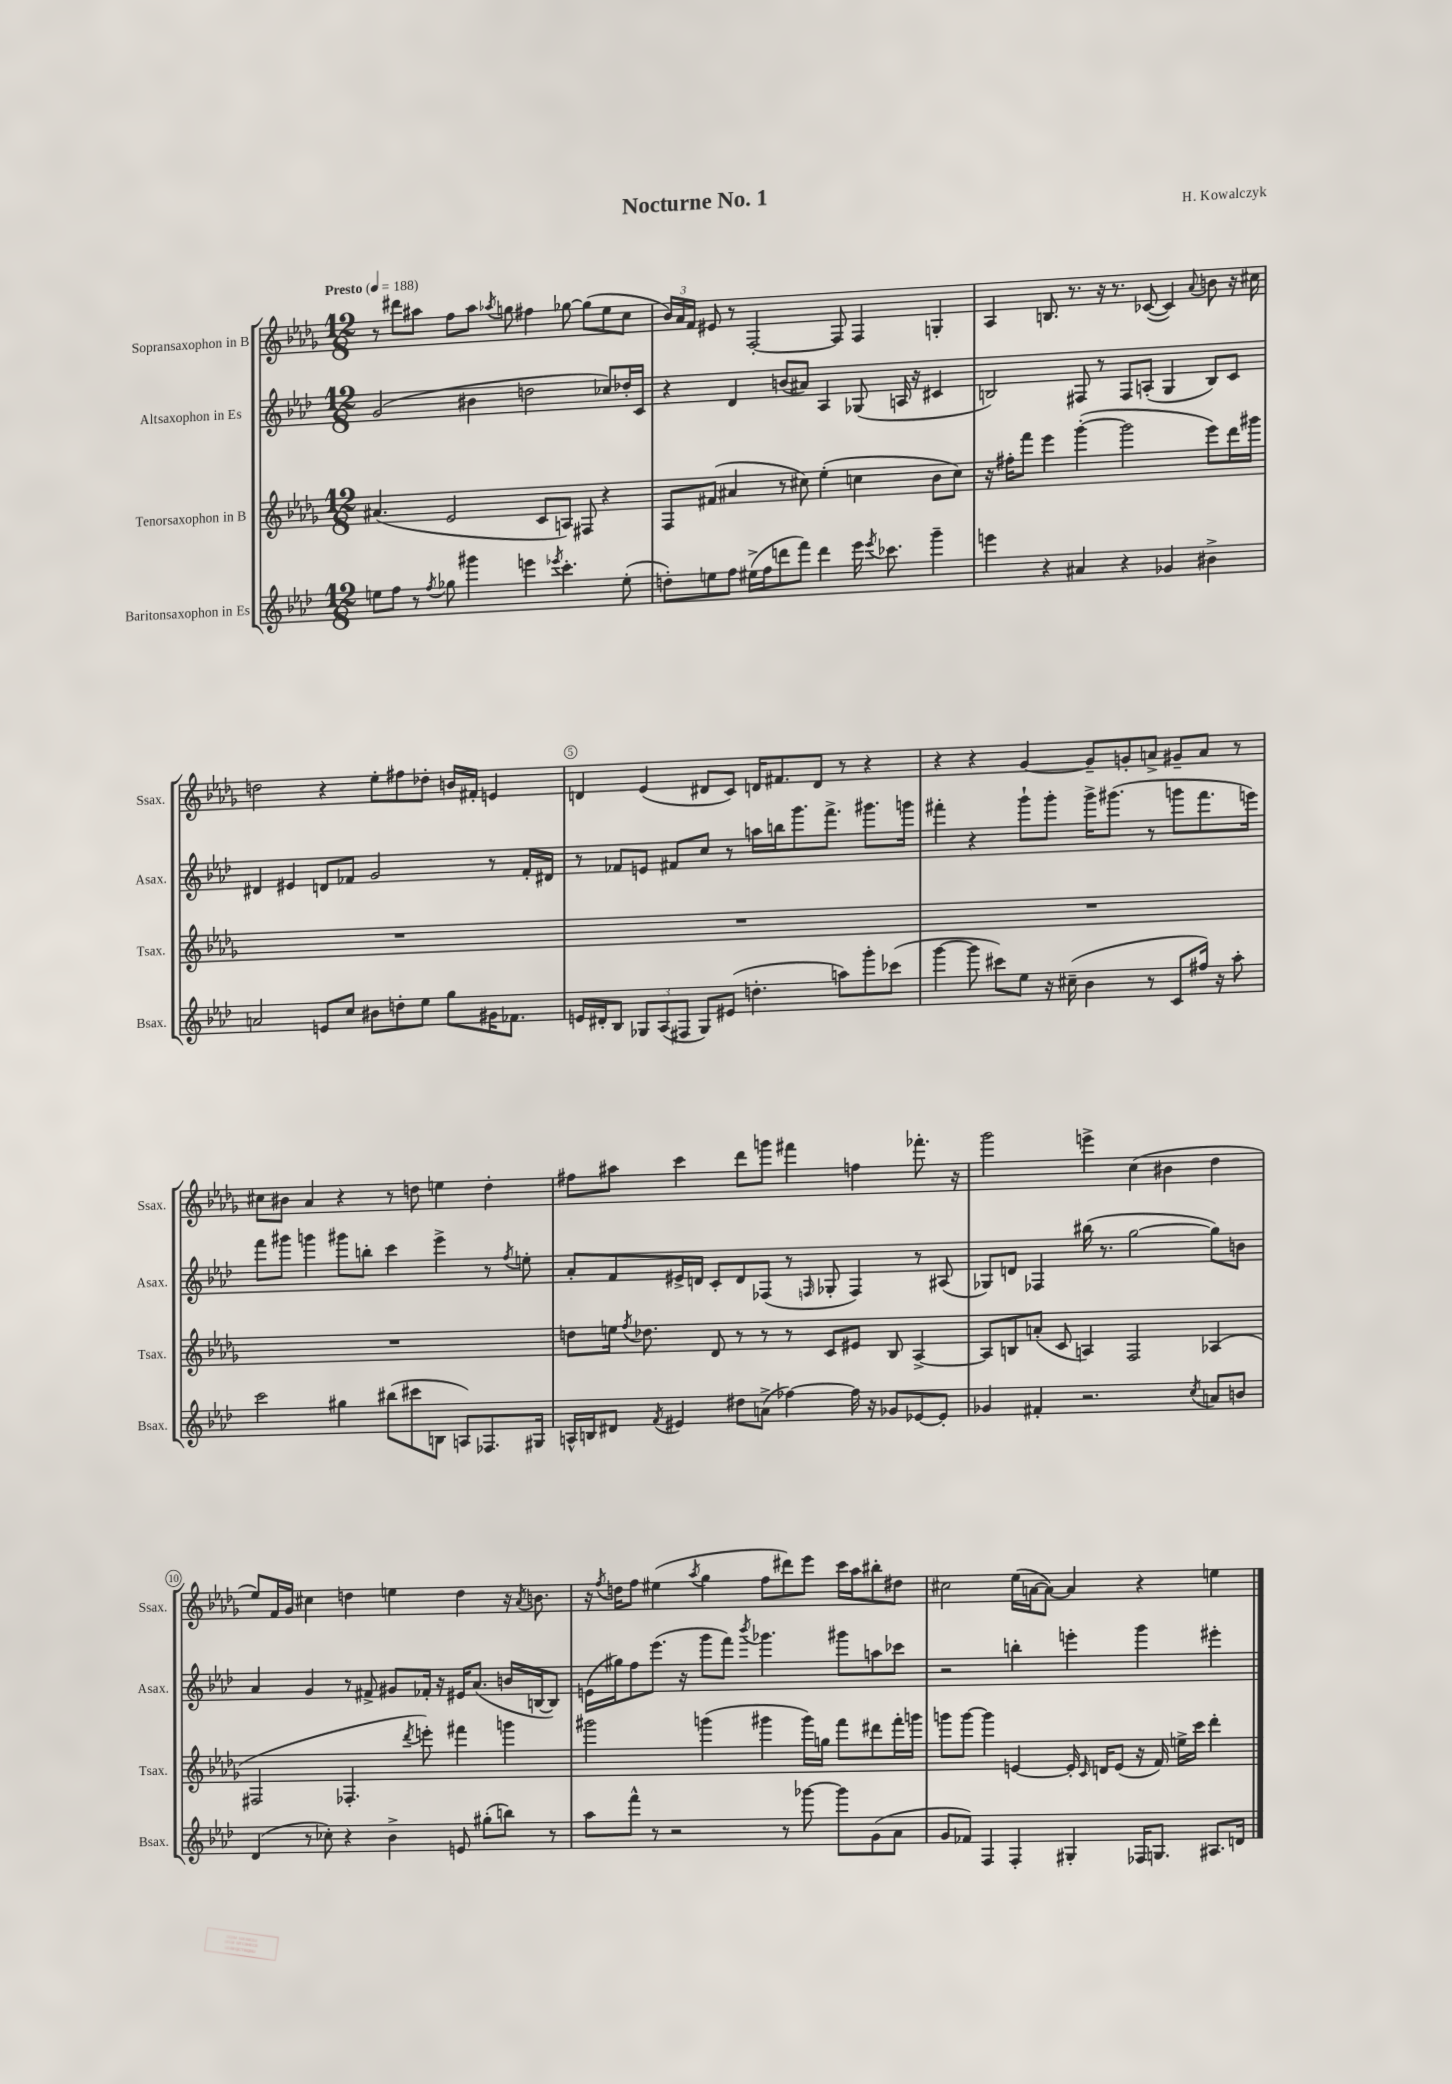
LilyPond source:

\header { title = "Nocturne No. 1" composer = "H. Kowalczyk" }
<<
\new StaffGroup <<
\new Staff = "s0" \with { instrumentName = "Sopransaxophon in B" shortInstrumentName = "Ssax." } {
    \clef treble \key des \major \numericTimeSignature \time 12/8 \tempo "Presto" 4 = 188
    \autoBeamOff r8 dis'''8[ ais''8] f''8[ ais''8] \acciaccatura { aes''8 } g''8 fis''4 ges''8~ ges''8[( ees''8 c''8] |
    \tuplet 3/2 { bes'16[) aes'16 f'16] } eis'8 r8 f2~-. f8 f4 g4-. |
    aes4 b8. r8. r16 r8. ces'8~( ces'4) \appoggiatura { aes'8 } b'8 r16 cis''16 |
    d''2 r4 ees''8[-. fis''8 des''8]-. b'16[ fis'16]-. e'4 |
    d'4 ees'4( dis'8[ c'8]) d'16[ fis'8. d'8] r8 r4 |
    r4 r4 ges'4~ ges'8[-- g'8-. a'8]-> gis'8[-- a'8] r8 |
    cis''8[ bis'8] aes'4 r4 r8 d''8 e''4 d''4-. |
    fis''8[ ais''8] c'''4 des'''8[ g'''8] fis'''4 f''4 fes'''8.-. r16 |
    ges'''2 e'''4-> c''4( bis'4 des''4 |
    ees''8[) f'16 ges'16] cis''4 d''4 e''4 d''4 r16 \acciaccatura { aes'8 } b'8. |
    r16 \acciaccatura { f''8 } d''16[ f''8] eis''4( \acciaccatura { aes''8 } ges''4 f''8[ dis'''8) ees'''8] c'''16[ aes''16 bis''8-. dis''8] |
    cis''2 ees''16[( a'16~ a'8]~) a'4 r4 e''4 \bar "|." |
}
\new Staff = "s1" \with { instrumentName = "Altsaxophon in Es" shortInstrumentName = "Asax." } {
    \clef treble \key aes \major \numericTimeSignature \time 12/8
    \autoBeamOff g'2( bis'4 d''2 ces''8[) des''16-. c'16] |
    r4 des'4 b'8[( ais'8]) aes4 ges8( a16 r16 cis'4 |
    b2) fis8 r8 fis8[ a8]-.( g4 b8[) c'8] |
    dis'4 eis'4 d'8[ fes'8] g'2 r8 fes'16[-. dis'16] |
    r8 fes'8[ e'8] fis'8[ c''8] r8 a''16[ b''16 g'''8. f'''8.]-> gis'''8.[ g'''16] |
    fis'''4-. r4 g'''8[-! g'''8]-. g'''16[-> gis'''8.]( r8 g'''8[ fis'''8. e'''16]) |
    f'''8[ gis'''8] g'''4 gis'''8[ b''8]-. c'''4 ees'''4-> r8 \acciaccatura { f''8 } e''8-. |
    aes'8[-. f'8 eis'16-> d'16] c'8[-. d'8 fes8]( r8 \grace { f16 } ges8-. f4) r8 ais8( |
    ges8[) d'8] fes4 bis''16( r8. g''2~ g''8[) b'8] |
    aes'4 g'4 r8 fis'8-> gis'8[ fes'16]-. r16 eis'16[ aes'8.]( b'16[ b16~ b8]) |
    e'16[( gis''16) f''8 ees'''8.]( r16 g'''8[ f'''8]) \acciaccatura { bes'''8 } ges'''4. gis'''8[ a''8 ces'''8] |
    r2 b''4-. e'''4-. g'''4 eis'''4-. \bar "|." |
}
\new Staff = "s2" \with { instrumentName = "Tenorsaxophon in B" shortInstrumentName = "Tsax." } {
    \clef treble \key des \major \numericTimeSignature \time 12/8
    \autoBeamOff ais'4.( ees'2 c'8[ a8]) fis8 r4 |
    f8[ fis'8]( ais'4 r8 cis''8) ees''4-.( c''4 bes'8[ c''8]) |
    r16 fis''16[-. f'''8] ees'''4 ges'''4~-.( ges'''2 ees'''8[) des'''16 gis'''16] |
    R1. |
    R1. |
    R1. |
    R1. |
    d''8[ e''16] \acciaccatura { f''8 } des''8. des'8 r8 r8 r8 c'8[ eis'8] bes8 aes4~-> |
    aes8[ b8 a'8]-.( c'8 a4) f2 aes4( |
    fis2 fes4.-. \acciaccatura { des'''8 } e'''8-.) fis'''4 g'''4 |
    gis'''2 g'''4( gis'''4 gis'''16[) g''16] f'''8[ dis'''8 f'''16-. g'''16] |
    g'''8[ g'''8]~ g'''4 e'4~ e'16-. \grace { c'16 } d'16[ e'8]( r16 f'16) e''16[-> c'''16] des'''4-. \bar "|." |
}
\new Staff = "s3" \with { instrumentName = "Baritonsaxophon in Es" shortInstrumentName = "Bsax." } {
    \clef treble \key aes \major \numericTimeSignature \time 12/8
    \autoBeamOff e''8[ f''8] r8 \acciaccatura { f''8 } ges''8 gis'''4 e'''4 \acciaccatura { ees'''8 } c'''4.-. e''8-.( |
    d''8[-.) e''8 f''8] eis''16[->( f''16 d'''8 f'''8]) d'''4 ees'''16 \acciaccatura { ees'''8 } ces'''8. g'''4-- |
    e'''4 r4 ais'4 r4 ges'4 bis'4-> |
    a'2 e'8[ c''8] bis'8[ d''8-. ees''8] g''8[ gis'16 fes'8.] |
    e'16[ dis'16-. bes8] \tuplet 3/2 { ges8[ aes8( fis8] } ges8[) eis'8]( d''4.-. a''8[) g'''8-. ces'''8]( |
    g'''4~ g'''8 cis'''8[) ees''8] r16 cis''16--( bes'4 r8 c'8[ fis''16]) r16 aes''8-. |
    c'''2 gis''4 bis''8[( cis'''8 b8] a8[) fes8. gis16] |
    a16[-^ b16 dis'8] \acciaccatura { f'8 } eis'4 dis''8[ a'8]->( fes''4~) fes''16 r16 ges'8[ ees'8~ ees'8]-. |
    ges'4 fis'4-. r2. \acciaccatura { c''8 } a'8[ b'8] |
    des'4( r8 ces''8-.) r4 bes'4-> e'8 gis''8[-.( b''8]) r8 |
    aes''8[ f'''8]-^ r8 r2 r8 ges'''8~ ges'''8[ g'8( aes'8] |
    g'8[ fes'8]) f4 f4-. gis4-. fes16[ g8.] ais8.[ d'16] \bar "|." |
}
>>
>>
\layout { \context { \Score \override BarNumber.break-visibility = ##(#f #t #t) barNumberVisibility = #(every-nth-bar-number-visible 5) \override BarNumber.stencil = #(make-stencil-circler 0.1 0.3 ly:text-interface::print) } }
